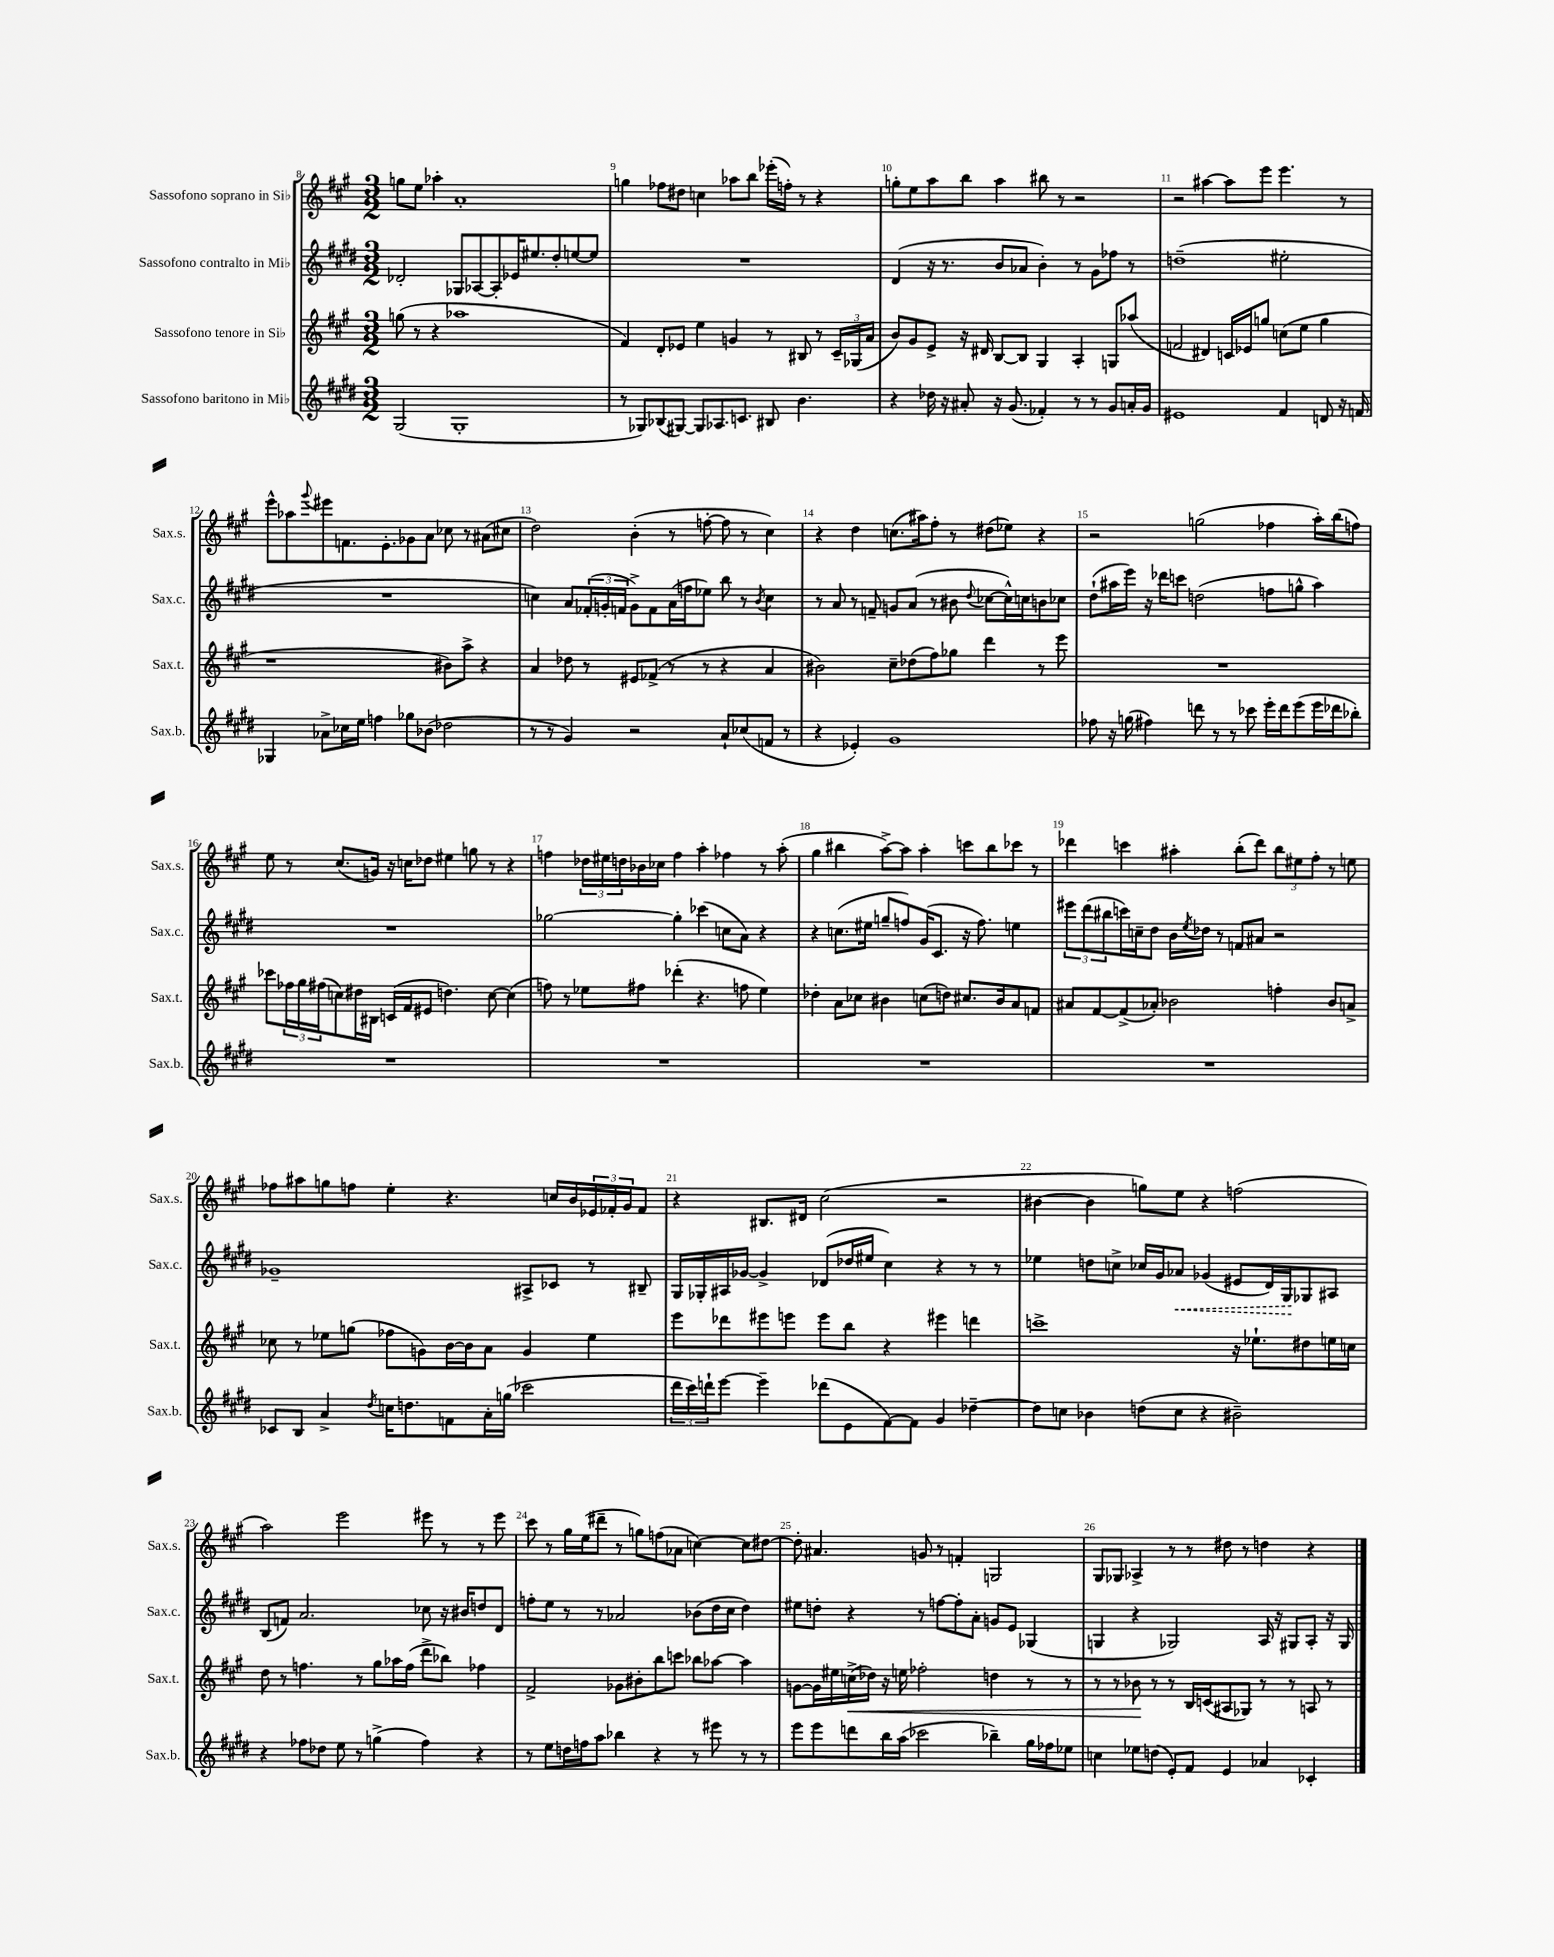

**kern	**kern	**kern	**kern
*staff4	*staff3	*staff2	*staff1
*clefG2	*clefG2	*clefG2	*clefG2
*k[f#c#g#d#]	*k[f#c#g#]	*k[f#c#g#d#]	*k[f#c#g#]
*M3/2	*M3/2	*M3/2	*M3/2
(2G#	(8gg	2d-'	8gg
.	8r	.	8ee
.	4r	.	4aa-'
1G#'	1aa-	8G-	1a'
.	.	[8A-	.
.	.	8A-']	.
.	.	16e-	.
.	.	8.ee#	.
.	.	8dd#'	.
.	.	[8ee	.
.	.	8ee]	.
=	=	=	=
8r	4f#)	1.r	4gg
8G-)	.	.	.
(8B-	8d'	.	8ff-
[8G#)	8e-	.	8dd#
8G#]	4ee	.	4cc
8.A-	.	.	.
.	4g	.	8aa-
8.c	.	.	.
.	.	.	8bb
8B#	8r	.	(16eee-'
.	.	.	16ff')
4.b	8B#	.	8r
.	8r	.	4r
.	24c#~	.	.
.	(24G-	.	.
.	24a	.	.
=	=	=	=
4r	8b)	(4d#	8gg'
.	8g#	.	8ee
16dd-	8e^	16r	8aa
16r	.	8.r	.
8a#'	16r	.	8bb
.	16d#	.	.
16r	[8B	8b	4aa
(8.g#	.	.	.
.	8B]	8a-	.
4f-')	4G#	4b')	8bb#
.	.	.	8r
8r	4A'	8r	2r
8r	.	8g#	.
8g#	8G	8ff-	.
16a'	(8aa-	8r	.
16g#	.	.	.
=	=	=	=
1e#	2f	(1dd~	2r
.	4d#)	.	[4aa#
.	16c	.	8aa#]
.	16e-	.	.
.	8gg	.	8eee
4f#	(8cc	2ee#'	4.eee
.	8ee	.	.
8d	4gg	.	.
16r	.	.	8r
16f	.	.	.
=	=	=	=
4G-	1r	1.r	8eee^^
.	.	.	8aa-
.	.	.	8qqggg#
8a-^	.	.	8eee#
16cc-	.	.	8.f
16ee	.	.	.
4ff	.	.	.
.	.	.	8.e'
8gg-	.	.	8g-
(8b-	.	.	8a
2dd-	8b#)	.	8cc-
.	8aa^	.	8r
.	4r	.	(8a#
.	.	.	8cc#
=	=	=	=
8r	4a	4cc)	2dd)
8r	.	.	.
4g#)	8dd-	8a	.
.	8r	(24f-'	.
.	.	24g'	.
.	.	24f	.
2r	8e#	8g^)	(4b'
.	(8f-^	8f	.
.	8r	(16a	8r
.	.	16ff	.
.	8r	8ee-)	[8ff'
8a`	4r	8bb	8ff]
(8cc-	.	8r	8r
.	.	8qb	.
8f	4a	4cc	4cc#)
8r	.	.	.
=	=	=	=
4r	2b#)	8r	4r
.	.	8a	.
4e-')	.	8r	4dd
.	.	8f~	.
1g#	8cc#~	8g	(8.cc
.	(8dd-	(8a	.
.	.	.	16aa#)
.	8ff#)	8r	8ff#'
.	8gg-	8b#	8r
.	.	8qqdd#	.
.	4ddd	[8cc-	(8dd#
.	.	16cc-^^])	8ee-)
.	.	16cc	.
.	8r	8b	4r
.	8eee	8cc-	.
=	=	=	=
8ff-	1.r	(8dd#`	2r
16r	.	16aa#	.
(16gg	.	16eee)	.
4ff#)	.	16r	.
.	.	16ddd-	.
.	.	8ccc	.
8ddd	.	(2dd	(2gg
8r	.	.	.
8r	.	.	.
8ccc-	.	.	.
16eee'	.	8ff	4ff-
16ddd	.	.	.
(8eee	.	8gg^^	.
16eee	.	4aa#)	16aa')
16ddd-	.	.	(16bb
8bb-')	.	.	8ff)
=	=	=	=
1.r	8ccc-	1.r	8ee
.	24ff-	.	8r
.	24gg#	.	.
.	(24ff#	.	.
.	8cc)	.	(8.cc#
.	16dd#	.	.
.	16B#	.	16g)
.	(16c	.	16r
.	16f#	.	16cc
.	8e#	.	8dd-
.	4.dd)	.	4ee#
.	.	.	8gg
.	[8cc	.	8r
.	(4cc]	.	4r
=	=	=	=
1.r	8ff)	[2gg-	4ff
.	8r	.	.
.	8ee-	.	24dd-
.	.	.	24ee#
.	.	.	24dd
.	8ff#	.	16b-
.	.	.	16cc-
.	(4ddd-'	4gg-']	4ff
.	4.r	(4ccc-	4aa'
.	.	8cc	4ff-
.	8ff	8a)	.
.	4ee-)	4r	8r
.	.	.	(8aa'
=	=	=	=
1.r	4dd-'	4r	4gg#
.	8a	(8.cc	4bb#
.	8cc-	.	.
.	.	16ee#	.
.	4b#	8gg~	[8aa^)
.	.	8ff)	8aa]
.	(8cc	(16g#	4aa'
.	.	8.c#	.
.	8dd)	.	.
.	8.cc#	16r	8ccc
.	.	8.ff)	.
.	.	.	8bb#
.	16b#	.	.
.	8a	4ee	8ccc-
.	8f	.	8r
=	=	=	=
1.r	8a#	12eee#	4ddd-
.	.	(12ddd#	.
.	[8f#	.	.
.	.	12bb#	.
.	(8f#^]	16ccc)	4ccc
.	.	16cc~	.
.	8a-')	8dd#	.
.	2b-	16b	4aa#'
.	.	8qee	.
.	.	16dd-	.
.	.	8r	.
.	.	8f	(8bb'
.	.	8a#	8ddd-)
.	4ff'	2r	12bb
.	.	.	12ee#
.	.	.	12ff#'
.	8b-	.	8r
.	8a^	.	8ee
=	=	=	=
8c-	8cc-	1g-~	8ff-
8B	8r	.	8aa#
4a^	8ee-	.	8gg
.	(8gg	.	8ff
8qdd#	.	.	.
16cc	8ff-	.	4ee'
8.dd	.	.	.
.	8g)	.	.
8f	[16b	.	4.r
.	16b]	.	.
16a'	8a	.	.
(16gg	.	.	.
2ccc-	4g	8A#^	.
.	.	8c-	16cc
.	.	.	16b
.	4ee-	8r	24e-
.	.	.	24f-'
.	.	.	24g#
.	.	8B#~	8f-
=	=	=	=
24ddd#	8eee	16G#	4r
24ccc#)	.	.	.
.	.	16G-'	.
24ddd`	.	.	.
[8eee	8ddd-	16A#	.
.	.	[16g-	.
4eee~]	8eee#	4g-^]	8.B#
.	8eee	.	.
.	.	.	16d#
(8ddd-	8eee	(8d-	(2cc#
8e	8bb	16dd-	.
.	.	16ee#	.
[8f#)	4r	4cc#)	.
8f#]	.	.	.
4g#	4eee#	4r	2r
[4dd-~	4ddd	8r	.
.	.	8r	.
=	=	=	=
8dd-]	1ccc^	4ee-	[4b#
8cc	.	.	.
4b-	.	8dd	4b#]
.	.	8cc^	.
(8dd	.	16cc-	8gg)
.	.	16g#	.
8cc	.	8a-	8ee
4r	.	(4g-	4r
2b#~)	16r	8e#	(2ff
.	8.ee-`	.	.
.	.	16d#)	.
.	.	16G#	.
.	8dd#	8G-	.
.	16ee	8A#	.
.	16cc	.	.
=	=	=	=
4r	8dd	(8B	2aa)
.	8r	8f)	.
8ff-	4.ff	2.a	.
8dd-	.	.	.
8ee	.	.	2eee
8r	8r	.	.
(4gg^	8gg#	.	.
.	16aa-	.	.
.	(16ff	.	.
4ff-)	8ddd^	8cc-	8eee#
.	8bb-)	16r	8r
.	.	16b#	.
4r	4ff-	8dd	8r
.	.	8d#	8eee#
=	=	=	=
8r	2f#^	8ff'	8ccc#
8ee	.	8ee	8r
16dd	.	8r	16gg#
16ff	.	.	(16ee
8aa	.	8r	8ddd#~
4bb-	8g-	2a-	8r
.	8b#'	.	8gg)
4r	8bb	.	(8ff
.	8ccc	.	8a-
8r	8bb-	(8b-	[4cc)
8eee#	[8aa-	16dd#	.
.	.	16cc#	.
8r	4aa-]	4dd#)	8cc]
8r	.	.	[8dd#
=	=	=	=
8eee	[8g	8ee#	8dd#']
8eee	16g]	8dd'	4.a#
.	16ee#	.	.
8ddd	(16cc^	4r	.
.	16dd-)	.	.
16bb	16r	.	.
(16aa	16ee	.	.
2ccc-	2ff-'	8r	8g
.	.	[8ff	8r
.	.	8ff']	4f'
.	.	8a'	.
4bb-~)	4dd	8g	2G
.	.	8e	.
16gg#	8r	(4G-	.
16ff-	.	.	.
8ee-	8r	.	.
=	=	=	=
4cc	8r	4G	8G#
.	8r	.	8G-
8ee-	8b-	4r	4A-^
(8dd	8r	.	.
8e')	8r	2G-)	8r
8f#	16B	.	8r
.	(16c	.	.
4e	8A#	.	8dd#
.	8G-)	.	8r
4a-	8r	16A	4dd
.	.	16r	.
.	8r	8G#	.
4c-'	8A	8A'	4r
.	8r	16r	.
.	.	16G#	.
==	==	==	==
*-	*-	*-	*-
